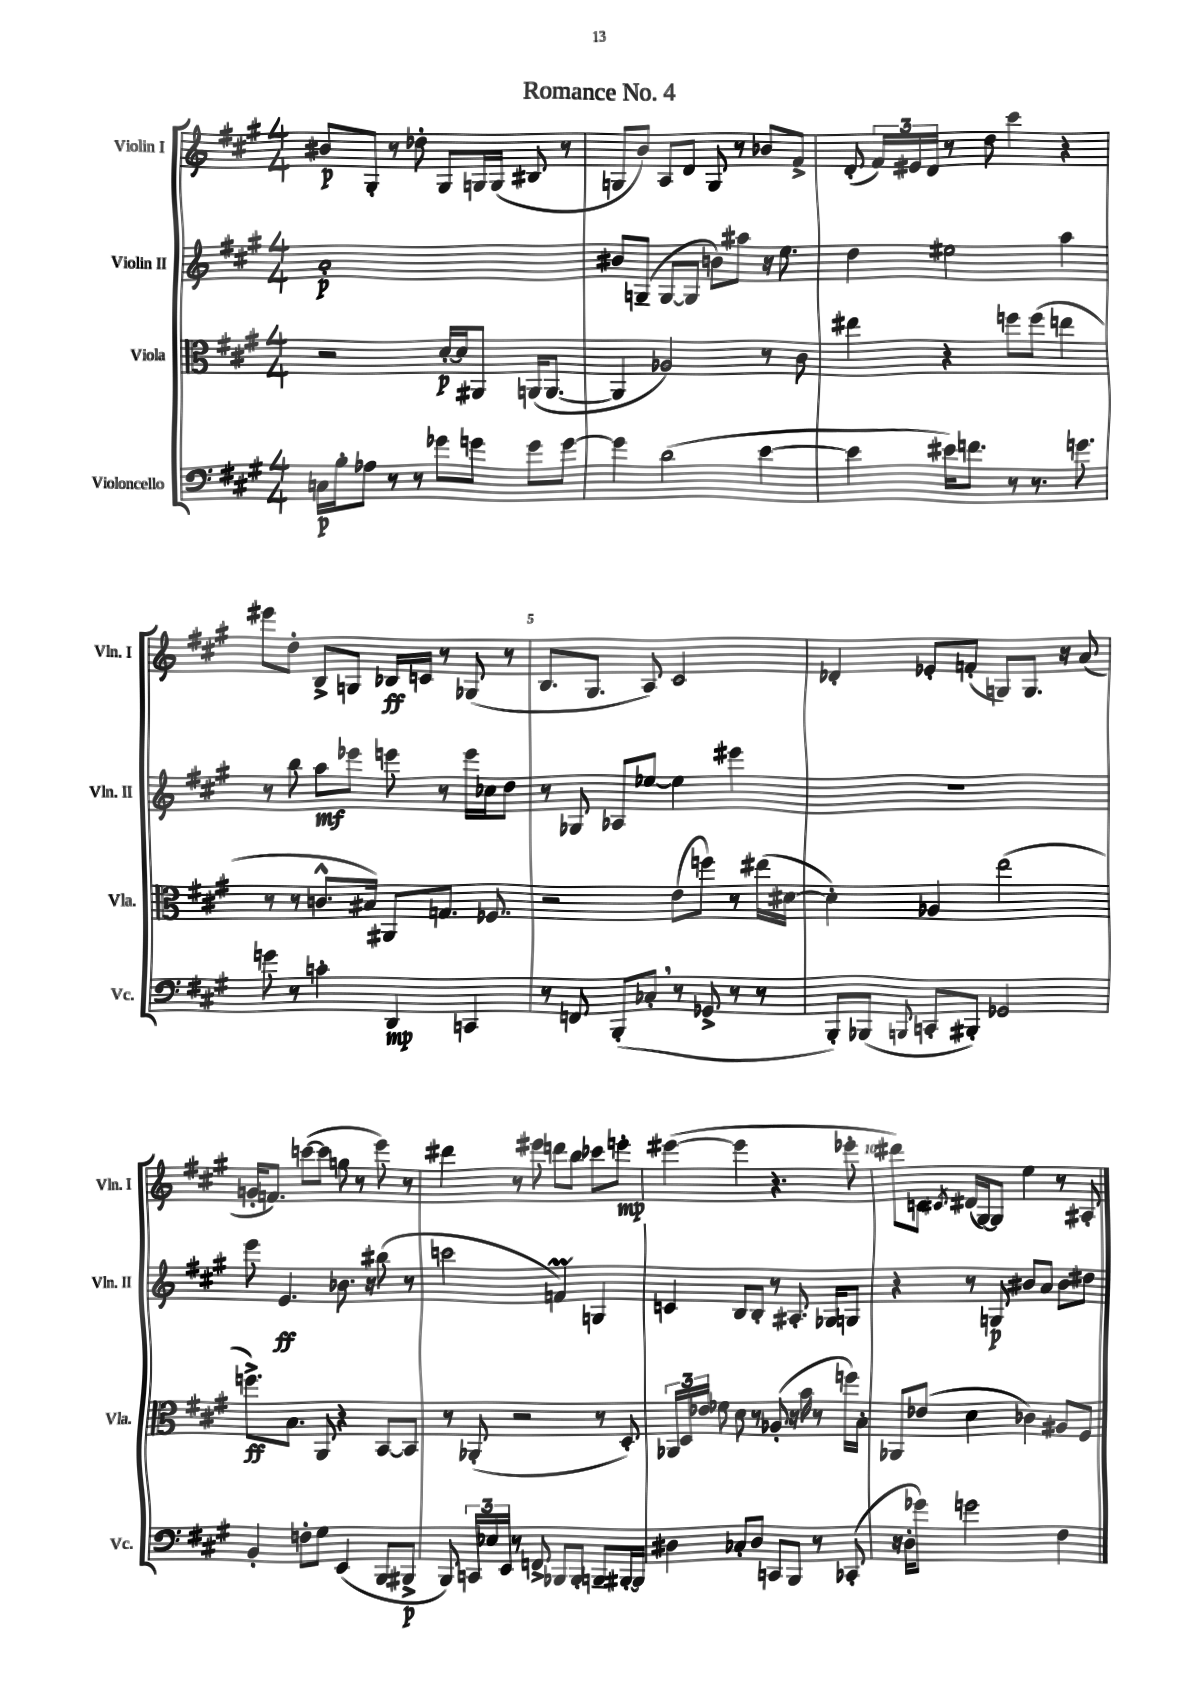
\header { title = "Romance No. 4" }
<<
\new StaffGroup <<
\new Staff = "s0" \with { instrumentName = "Violin I" shortInstrumentName = "Vln. I" } {
    \clef treble \key a \major \numericTimeSignature \time 4/4
    \autoBeamOff bis'8[\p gis8]-. r8 des''8-. gis8[ g16 g16]( bis8 r8 |
    g8[ b'8]) a8[ d'8] g8 r8 bes'8[ fis'8]-> |
    d'8-.( \tuplet 3/2 { fis'16[) eis'16 d'16] } r8 d''8 cis'''4 r4 |
    eis'''8[ d''8]-. b8[-> g8] bes16[\ff c'16] r8 ges8( r8 |
    b8.[ gis8.] a8) cis'2 |
    des'4-. ees'8[-. f'8]-.( g8[) g8.] r16 a'8( |
    g'16[-. f'8.]) c'''8[~( c'''8] g''8 r8 e'''8) r8 |
    dis'''4 r8 eis'''8 d'''8[ b''8] ces'''8[ e'''8]-.\mp |
    eis'''4~( eis'''4 r4. ees'''8-. |
    dis'''8[) c'8] \acciaccatura { cis'8 } dis'16[( gis16~) gis8] e''4 r8 ais8-. \bar "|." |
}
\new Staff = "s1" \with { instrumentName = "Violin II" shortInstrumentName = "Vln. II" } {
    \clef treble \key a \major \numericTimeSignature \time 4/4
    \autoBeamOff a'1-.\p |
    bis'8[ g8]--( g8[~ g8] b'8[) ais''8] r16 e''8. |
    d''4 eis''2 a''4 |
    r8 b''8 a''8[\mf ees'''8] e'''8 r8 e'''16[ ces''16 d''8] |
    r8 ges8 aes8[ ees''8]~ ees''4 eis'''4 |
    R1 |
    e'''8 e'4.\ff bes'8. r16 bis''8( r8 |
    c'''2 f'4\prall) g4 |
    c'4 b8[ b8]-. r8 ais8.-. ges16[ g8] |
    r4 r8 g8\p bis'8[ a'8] bis'8[ dis''8] \bar "|." |
}
\new Staff = "s2" \with { instrumentName = "Viola" shortInstrumentName = "Vla." } {
    \clef alto \key a \major \numericTimeSignature \time 4/4
    \autoBeamOff r2 d'16[~-.\p d'16 ais,8] a,16[( a,8.]~ |
    a,4 aes2) r8 cis'8 |
    eis''4 r4 f''8[ f''8]( e''4 |
    r8 r8 c'8.[-^ bis16]) ais,8[ g8.] fes8. |
    r2 e'8[( f''8]) r8 eis''16[( dis'16]~ |
    dis'4-.) aes4 e''2( |
    f''8.[->\ff) b8.] a,8 r4 b,8[~ b,8] |
    r8 aes,8-.( r2 r8 d8-.) |
    \tuplet 3/2 { aes,16[ d16 ees'16] } fes'8 d'8 r8 aes8-.( r16 b'16 r8 f''16[) b16]-. |
    aes,8[ ees'8]( d'4 ces'4) ais8[ fis8] \bar "|." |
}
\new Staff = "s3" \with { instrumentName = "Violoncello" shortInstrumentName = "Vc." } {
    \clef bass \key a \major \numericTimeSignature \time 4/4
    \autoBeamOff c16[\p b16-. aes8] r8 r8 ges'8[ g'8] g'8[ g'8]~ |
    g'4 d'2( e'4~ |
    e'4 eis'16[) f'8.] r8 r8. g'8. |
    g'8 r8 c'4-. d,4\mp c,4 |
    r8 f,8 b,,8[-.( ces8]-. \breathe r8 ges,8-> r8 r8 |
    b,,8[-.) bes,,8]( \appoggiatura { b,,8 } c,8[-. bis,,8]-.) ges,2 |
    b,4-. f8[-. gis8] e,4( b,,8[ bis,,8]->\p |
    b,,8) \tuplet 3/2 { c,16[ ees16 e,16] } r8 f,8-> bes,,8[ bes,,8]-. b,,8[-- bis,,16~-. bis,,16] |
    dis4 ces8[-. dis8] c,8[ b,,8] r8 ces,8-.( |
    r16 d16[-. ges'8]) g'2 fis4 \bar "|." |
}
>>
>>
\layout { \context { \Score \override BarNumber.break-visibility = ##(#f #t #t) barNumberVisibility = #(every-nth-bar-number-visible 5) } }
